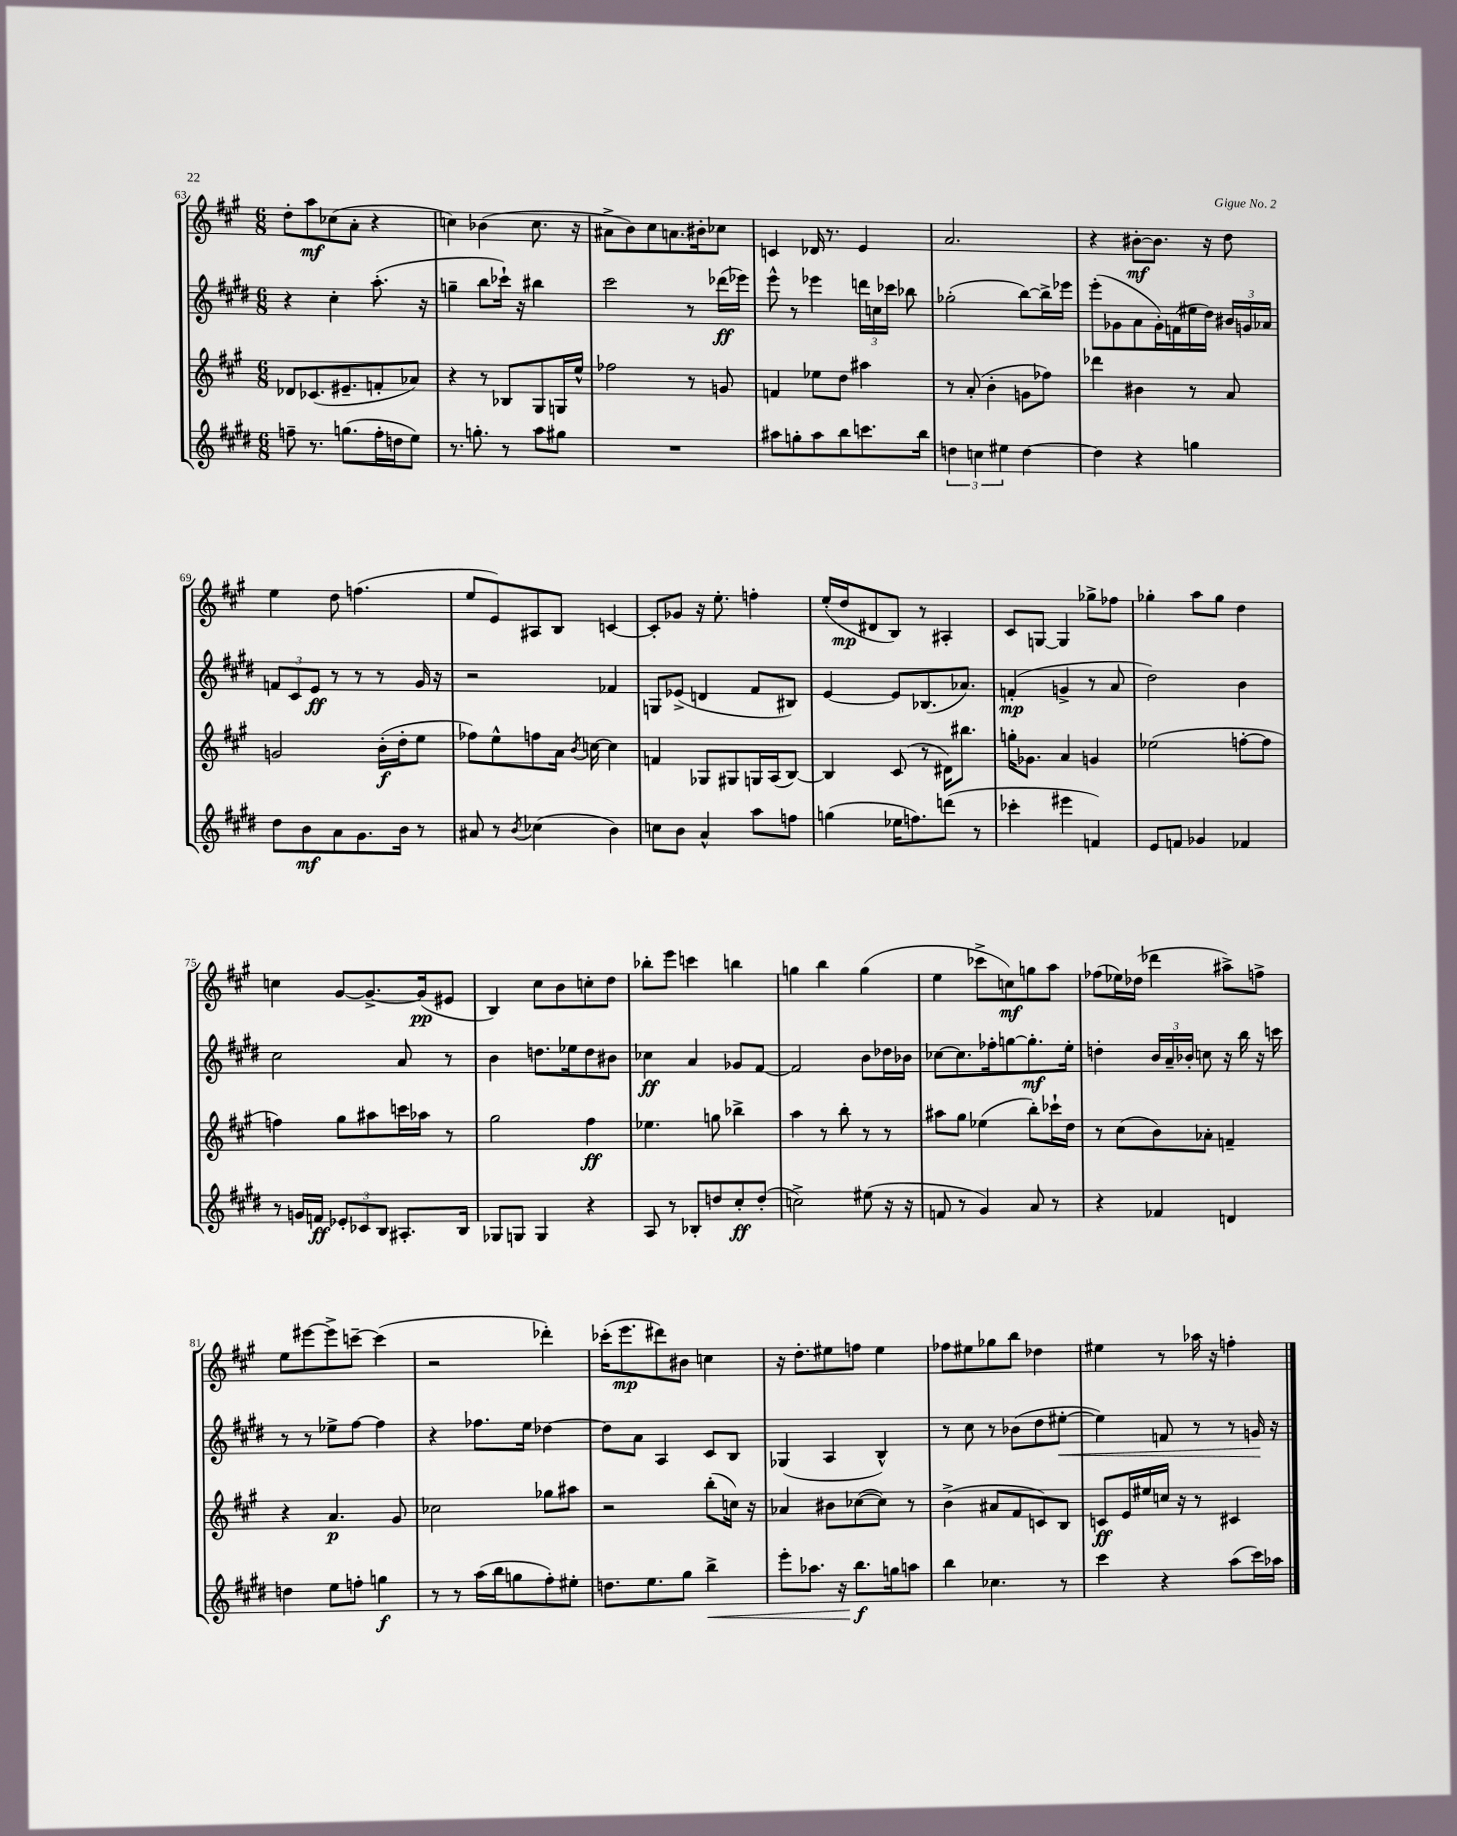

**kern	**kern	**kern	**kern
*staff4	*staff3	*staff2	*staff1
*clefG2	*clefG2	*clefG2	*clefG2
*k[f#c#g#d#]	*k[f#c#g#]	*k[f#c#g#d#]	*k[f#c#g#]
*M6/8	*M6/8	*M6/8	*M6/8
8ff~	8d-	4r	8dd'
8.r	(8.c-	.	8aa
.	.	4cc#'	(8cc-
(8.gg	8.e#~	.	.
.	.	.	8a'
16ff'	8f'	(8.aa'	4r
16dd	.	.	.
8ee)	8a-)	.	.
.	.	16r	.
=	=	=	=
8.r	4r	4gg~	4cc)
8.gg'	.	.	.
.	8r	8bb	(4b-
8r	8B-	16ccc-`)	.
.	.	16r	.
8aa	8G#	4bb#	8.cc
8gg#	16G	.	.
.	16ee^^	.	16r
=	=	=	=
2.r	2ff-	2ccc#	8a#^
.	.	.	8b)
.	.	.	8cc#
.	.	.	8.a
.	8r	8r	.
.	.	.	16b#'
.	8g	(16ddd-	8cc-
.	.	16eee-)	.
=	=	=	=
8aa#	4f	8eee^^	4c
8gg'	.	8r	.
8aa#	8ee-	4eee-	16d-
.	.	.	8.r
8bb	8dd	.	.
8.ccc	4aa#	24ddd	4e
.	.	24cc	.
.	.	24ccc-	.
.	.	8bb-	.
16bb	.	.	.
=	=	=	=
6dd	8r	(2gg-'	2.a
.	(8a'	.	.
6cc	.	.	.
.	4b'	.	.
6ee#	.	.	.
[4dd	8g	[8bb)	.
.	8ff-)	16bb^]	.
.	.	16eee-	.
=	=	=	=
4dd]	4ddd-	(8eee'	4r
.	.	8g-	.
4r	4b#	8a	[8b#'
.	.	16g-')	8.b#]
.	.	(16f	.
4gg	8r	16ee#	.
.	.	16dd#)	16r
.	8a	24b#	8dd
.	.	24g	.
.	.	24a-	.
=	=	=	=
8dd#	2g	12f	4ee
.	.	12c#	.
8b	.	.	.
.	.	12e	.
8a	.	8r	8dd
8.g#	.	8r	(4.ff
.	(16b'	8r	.
16b	16dd'	.	.
8r	8ee	16g#	.
.	.	16r	.
=	=	=	=
8a#	8ff-)	2r	8ee
8r	8ee^^	.	8e)
8qb	.	.	.
(4cc-	8ff	.	8A#
.	16a	.	8B
.	8qb	.	.
.	[16cc	.	.
4b)	4cc]	4f-	[4c
=	=	=	=
8cc	4f	8G	8c']
8b	.	(8e-^	8g-
4a^^	8G-	4d	16r
.	.	.	8.ee'
.	8G#	.	.
8aa	16G	8f#	4ff'
.	(16A	.	.
8ff	[8B)	8B#)	.
=	=	=	=
(4gg	4B]	[4e	(16ee'
.	.	.	16dd
.	.	.	8d#
16ee-	(8c#	8e]	8B)
8.ff)	.	.	.
.	8r	(8.B-	8r
(8ddd	16d#)	.	4A#'
.	8.bb#	8.a-)	.
8r	.	.	.
=	=	=	=
4ccc-'	16gg'	(4f'	8c#
.	8.g-	.	.
.	.	.	[8G
4eee#	4a	4g^	4G]
4f)	4g	8r	8gg-^
.	.	8a	8ff-
=	=	=	=
8e	(2ee-	2dd#)	4gg-'
8f	.	.	.
4g-	.	.	8aa
.	.	.	8gg-
4f-	[8ff'	4b	4dd
.	8ff]	.	.
=	=	=	=
8r	4ff)	2cc#	4cc
16g	.	.	.
16f	.	.	.
12e-'	8gg#	.	[8g#
12c-	.	.	.
.	8aa#	.	8.g#^_
12B	.	.	.
8.A#'	16ccc	8a	.
.	16aa-	.	(16g#]
.	8r	8r	8e#
16B	.	.	.
=	=	=	=
8G-	2gg#	4b	4B)
8G	.	.	.
4G	.	8.dd	8cc#
.	.	.	8b
.	.	16ee-	.
4r	4ff#	8dd	8cc'
.	.	8b#	8dd
=	=	=	=
8A	4.ee-	4cc-	8bb-'
8r	.	.	8eee
8B-'	.	4a	4ccc
8dd	8gg	.	.
8cc#'	4bb-^	8g-	4bb
(8dd'	.	[8f#	.
=	=	=	=
2cc^)	4aa	2f#]	4gg
.	8r	.	4bb
.	8bb'	.	.
(8ee#	8r	8b	(4gg
16r	8r	16dd-	.
16r	.	16b-	.
=	=	=	=
8f	8aa#	[8cc-	4ee
8r	8gg#	8.cc-]	.
4g#)	(4ee-	.	8ccc-^
.	.	16ff-'	.
.	.	[8gg	8cc)
8a	8bb')	8.gg']	8gg
8r	16ccc-`	.	8aa
.	16dd	16ee'	.
=	=	=	=
4r	8r	4dd'	(8ff-
.	(8cc#	.	16ee-)
.	.	.	(16dd-
4f-	8b)	24b	4ddd-
.	.	24a~	.
.	.	24b-'	.
.	8a-'	8cc	.
4d	4f~	16r	8aa#^)
.	.	16bb	.
.	.	16r	8ff^
.	.	16ccc	.
=	=	=	=
4dd	4r	8r	8ee
.	.	8r	[8eee#
8ee	4.a	8ee-^	8eee#^]
8ff'	.	[8ff#	[8ccc~
4gg	.	4ff#]	(4ccc]
.	8g#	.	.
=	=	=	=
8r	2cc-	4r	2r
8r	.	.	.
(16aa	.	8.ff-	.
16bb	.	.	.
8gg	.	.	.
.	.	16ee	.
8ff#')	8gg-	[4dd-	4ddd-')
8ee#'	8aa#	.	.
=	=	=	=
8.dd	2r	8dd-]	(16ccc-'
.	.	.	8.eee
.	.	8a	.
8.ee	.	.	.
.	.	4A	8ddd#)
8gg#	.	.	8b#
4bb^	(8bb'	8c#	4cc
.	16cc)	8B	.
.	16r	.	.
=	=	=	=
8eee'	4a-	(4G-	16r
.	.	.	8.dd'
8.aa-	.	.	.
.	8b#	4A	8ee#
16r	.	.	.
8.bb	([8cc-	.	8ff
.	8cc-])	4B^^)	4ee#
16gg	.	.	.
8aa	8r	.	.
=	=	=	=
4bb	(4b^	8r	8ff-
.	.	8cc#	8ee#
4.cc-	8a#	8r	8gg-
.	8f#	(8b-	8bb
.	8c)	8dd#	4dd-
8r	8B	[8ee#'	.
=	=	=	=
4ccc#	8c	4ee#])	4ee#
.	16e	.	.
.	16ee#	.	.
4r	16cc	8f	8r
.	16r	.	.
.	8r	8r	16aa-
.	.	.	16r
(8aa	4c#	8r	4ff'
16ccc#)	.	16g	.
16aa-	.	16r	.
==	==	==	==
*-	*-	*-	*-
